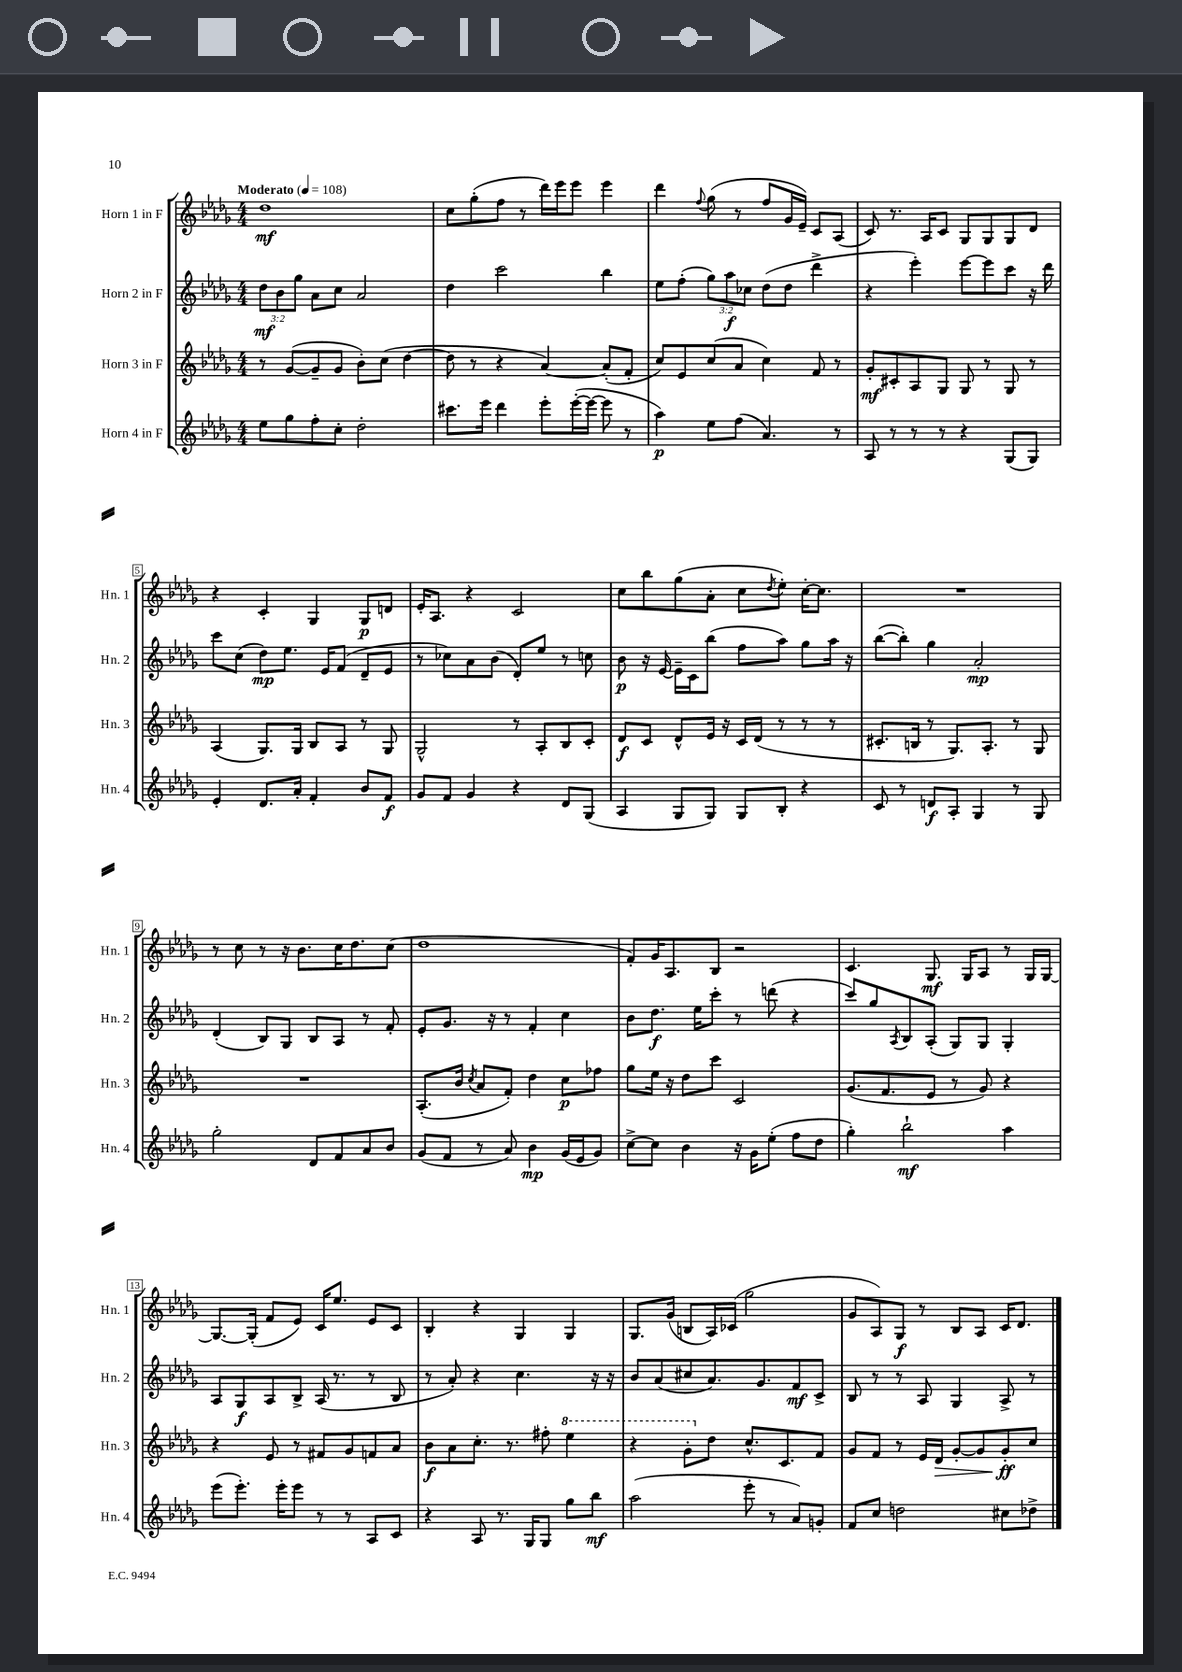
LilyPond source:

<<
\new StaffGroup <<
\new Staff = "s0" \with { instrumentName = "Horn 1 in F" shortInstrumentName = "Hn. 1" } {
    \clef treble \key des \major \numericTimeSignature \time 4/4 \tempo "Moderato" 4 = 108
    des''1\mf |
    c''8 ges''8-.( f''8 r8 des'''16) ees'''16 ees'''8 ees'''4 |
    des'''4 \appoggiatura { f''8 } ges''8( r8 f''8 ges'16 ees'16--) c'8 aes8( |
    c'8) r8. aes16 c'8 ges8 ges8 ges8 des'8 |
    r4 c'4-. ges4 ges8\p d'8 |
    ees'16-. aes8. r4 c'2 |
    c''8 bes''8 ges''8( aes'8-. c''8 \acciaccatura { des''8 } ees''8-.) c''16~-. c''8. |
    R1 |
    r8 c''8 r8 r16 bes'8. c''16 des''8. c''8( |
    des''1 |
    f'8-.) ges'16 aes8. bes8 r2 |
    c'4. ges8.\mf ges16 aes8 r8 ges16 ges16~ |
    ges8.~ ges16-.( f'8 ees'8) c'16 ees''8. ees'8 c'8 |
    bes4-. r4 ges4 ges4 |
    ges8. ges'16( b8 aes16) ces'16( ges''2 |
    ges'8 aes8) ges8\f r8 bes8 aes8 c'16 des'8. \bar "|." |
}
\new Staff = "s1" \with { instrumentName = "Horn 2 in F" shortInstrumentName = "Hn. 2" } {
    \clef treble \key des \major \numericTimeSignature \time 4/4 \override Staff.TupletNumber.text = #tuplet-number::calc-fraction-text
    \tuplet 3/2 { des''8\mf bes'8 ges''8 } aes'8 c''8 aes'2 |
    des''4 c'''2 bes''4 |
    ees''8 f''8-.( \tuplet 3/2 { ges''8) aes''8\f ces''8 } des''8( des''8 des'''4-> |
    r4 ees'''4-.) ees'''8~ ees'''8 c'''8 r16 des'''16 |
    c'''8 c''8( des''8\mp) ees''8. ees'16 f'8( des'8-- ees'8 |
    r8 ces''8) aes'8 bes'8( des'8-.) ees''8 r8 c''8 |
    bes'8\p r16 ees'16~ ees'16-- c'16 bes''8( f''8 aes''8) ges''8 aes''16 r16 |
    bes''8~( bes''8-.) ges''4 aes'2-.\mp |
    des'4-.( bes8) ges8 bes8 aes8 r8 f'8-. |
    ees'8-. ges'8. r16 r8 f'4-. c''4 |
    bes'8 des''8.\f ees''16 c'''8-. r8 d'''8( r4 |
    c'''8) ges''8 \acciaccatura { aes8 } bes8 aes8-.( ges8) ges8 ges4-. |
    aes8 ges8\f aes8 bes8-> aes16( r8. r8 bes8 |
    r8 aes'8-.) r4 c''4. r16 r16 |
    bes'8 aes'8( cis''8 aes'8.) ges'8. f'8\mf c'8-> |
    bes8 r8 r8 aes8 ges4 aes8-> r8 \bar "|." |
}
\new Staff = "s2" \with { instrumentName = "Horn 3 in F" shortInstrumentName = "Hn. 3" } {
    \clef treble \key des \major \numericTimeSignature \time 4/4
    r8 ges'8~( ges'8-- ges'8 bes'8-.) c''8( des''4~ |
    des''8 r8 r4 aes'4~) aes'8-.( f'8-. |
    c''8) ees'8 c''8( aes'8 c''4) f'8 r8 |
    ges'8-.\mf cis'8-. aes8 ges8 ges8 r8 ges8 r8 |
    aes4( ges8.) ges16 bes8 aes8 r8 ges8 |
    ges2-^ r8 aes8-. bes8 c'8-. |
    des'8\f c'8 des'8-^ ees'16 r16 c'16 des'16( r8 r8 r8 |
    cis'8.-. b16 r8 ges8.) aes8.-. r8 ges8 |
    R1 |
    aes8.-.( bes'16 \acciaccatura { c''8 } aes'8 f'8-.) des''4 c''8\p fes''8 |
    ges''8 ees''16 r16 des''8 c'''8 c'2 |
    ges'8.( f'8. ees'8 r8 ges'8) r4 |
    r4 ees'8 r8 fis'8 ges'8 f'8 aes'8 |
    bes'8\f aes'8 c''8.-. r8. fis''8-. \ottava #1 ees'''4 |
    r4 ges''8-. \ottava #0 des''8 c''8.-^ c'8. f'8 |
    ges'8 f'8 r8 ees'16 des'16\> ges'8~-. ges'8 ges'8-.\ff\! c''8 \bar "|." |
}
\new Staff = "s3" \with { instrumentName = "Horn 4 in F" shortInstrumentName = "Hn. 4" } {
    \clef treble \key des \major \numericTimeSignature \time 4/4
    ees''8 ges''8 f''8-. c''8-. des''2-. |
    cis'''8. ees'''16 des'''4 ees'''8-. ees'''16~-.( ees'''16~ ees'''8 r8 |
    aes''4\p) ees''8 f''8( aes'4.) r8 |
    aes8 r8 r8 r8 r4 ges8( ges8) |
    ees'4-. des'8. aes'16-. f'4-. bes'8 f'8\f |
    ges'8 f'8 ges'4 r4 des'8 ges8( |
    aes4 ges8 ges8) ges8 bes8-. r4 |
    c'8 r8 d'8\f aes8-. ges4 r8 ges8 |
    ges''2-. des'8 f'8 aes'8 bes'8 |
    ges'8( f'8 r8 aes'8) bes'4\mp ges'16( ees'16 ges'8) |
    c''8~-> c''8 bes'4 r16 ges'16 ees''8-.( f''8 des''8 |
    ges''4-.) bes''2-!\mf aes''4 |
    ees'''8( ees'''8.-.) ees'''16-. ees'''8 r8 r8 aes8 c'8 |
    r4 aes8 r8. ges16 ges8 ges''8 bes''8\mf |
    aes''2( ees'''8-. r8 aes'8) g'8-. |
    f'8 c''8 d''2 cis''8 des''8-> \bar "|." |
}
>>
>>
